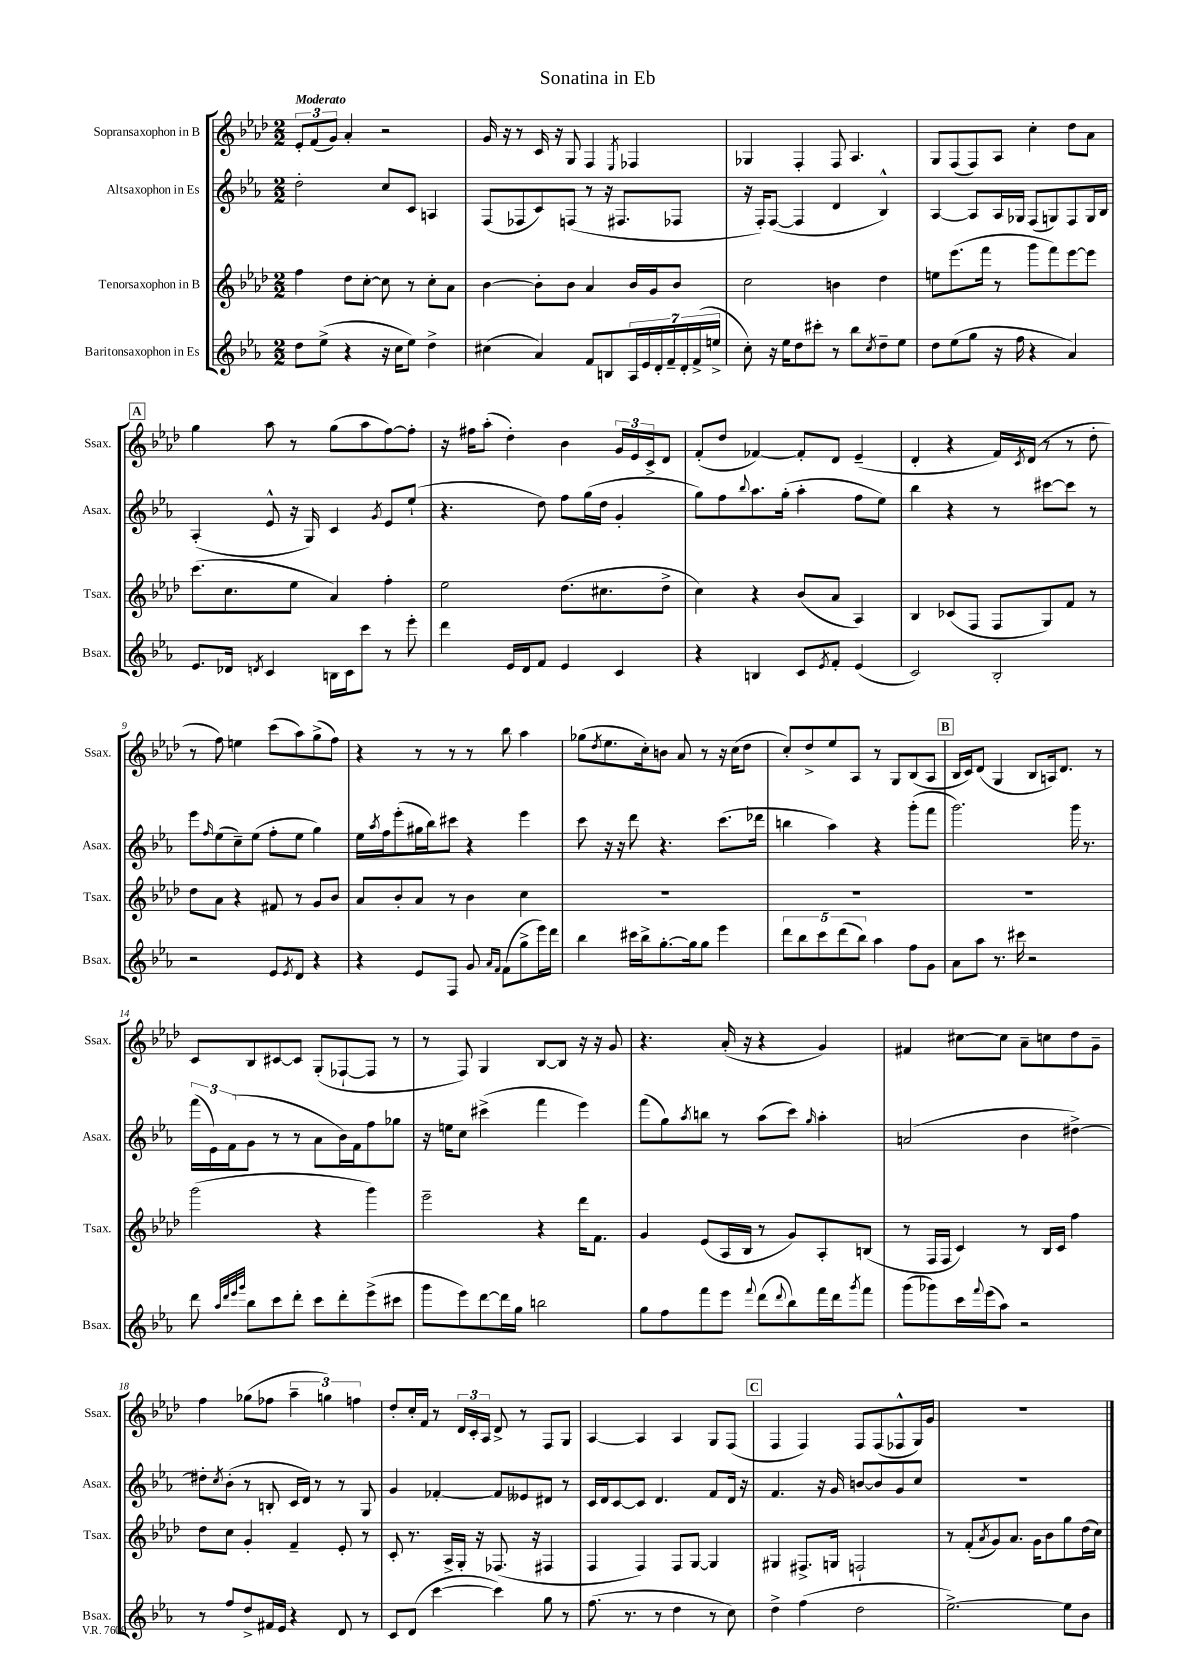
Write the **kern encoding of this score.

**kern	**kern	**kern	**kern
*staff4	*staff3	*staff2	*staff1
*clefG2	*clefG2	*clefG2	*clefG2
*k[b-e-a-]	*k[b-e-a-d-]	*k[b-e-a-]	*k[b-e-a-d-]
*M2/2	*M2/2	*M2/2	*M2/2
8dd\L	4ff\	2dd'\	12e-'/L
.	.	.	(12f/
(8ee-^\J	.	.	.
.	.	.	12g/J)
4r	8dd-\L	.	4a-'/
.	[8cc'\J	.	.
16r	8cc\]	8cc/L	2r
16cc\LK	.	.	.
8ee-\J)	8r	8c/J	.
4dd^\	8cc'\L	4A/	.
.	8a-\J	.	.
=	=	=	=
(4cc#\	[4b-\	(8F/L	16g/
.	.	.	16r
.	.	8F-/	8r
4a-/)	8b-'\]L	8c/)	16c/
.	.	.	16r
.	8b-\J	(8F/J	8G/
8f/L	4a-/	8r	4F/
8B/	.	16r	.
.	.	8.F#/L	.
.	.	.	8qE-/
28A-/L	16b-/LL	.	4F-/
28e-/	.	.	.
.	16g/J	.	.
28d'/	.	.	.
28f~/	.	.	.
.	8b-/J	8F-/J	.
28d'/	.	.	.
(28f^/	.	.	.
28ee^/JJ	.	.	.
=	=	=	=
8cc'\)	2cc\	16r	4G-/
.	.	16F'/LK)	.
16r	.	([8F/J	.
16ee-\LK	.	.	.
8dd\	.	4F/]	4F'/
8ccc#'\J	.	.	.
8r	4b\	4d/	8F/
8bb-\L	.	.	4.A-/
8qcc/	.	.	.
8dd~\	4dd-\	4B-^^/)	.
8ee-\J	.	.	.
=	=	=	=
8dd\L	8ee\L	[4A-/	8G/L
(8ee-\	(8.eee-\	.	(8F/
8gg\J	.	8A-/]L	8F/)
.	16fff\Jk	.	.
16r	8r	16A-/L	8A-/J
16ff\	.	16G-/JJ	.
4r	8ggg\L	(8F/L	4cc'\
.	8fff\)	8G/)	.
4a-/)	[8eee-\	8F/	8dd-\L
.	8eee-\]J	16G/L	8a-\J
.	.	16B-/JJ	.
=	=	=	=
8.e-/L	(8.ccc\L	(4A-'/	4gg\
16d-/Jk	8.cc\	.	.
8qd/	.	.	.
4c/	.	8e-^^/	8aa-\
.	8ee-\J	16r	8r
.	.	16G/)	.
16B\LL	4a-/)	4c/	(8gg\L
16c\J	.	.	.
8ccc\J	.	.	8aa-\
.	.	8qg/	.
8r	4ff'\	8e-/L	[8ff\)
8eee-'\	.	(8ee-`/J	8ff'\]J
=	=	=	=
4ddd\	2ee-\	4.r	16r
.	.	.	16ff#\LK
.	.	.	(8aa-'\J
16e-/LL	.	.	4dd-'\)
16d/J	.	.	.
8f/J	.	8dd\)	.
4e-/	(8.dd-\L	8ff\L	4b-\
.	.	(16gg\L	.
.	8.cc#\	16dd\JJ	.
4c/	.	4g'/	24g/LL
.	.	.	24e-/
.	.	.	24c^/J
.	8dd-^\J	.	8d-/J
=	=	=	=
4r	4cc\)	8gg\L)	(8f'/L
.	.	8ff\	8dd-/J
.	.	8qqbb-/	.
4B/	4r	8.aa-\	[4f-/)
.	.	(16gg'\Jk	.
8c/L	(8b-/L	4aa-'\	8f-'/]L
8qe-/	.	.	.
8f'/J	8a-/J	.	8d-/J
(4e-/	4A-/)	8ff\L	(4e-~/
.	.	8ee-\J)	.
=	=	=	=
2c/)	4B-/	4bb-\	4d-'/
.	(8c-/L	4r	4r
.	8F/J	.	.
2B-'/	8F/L	8r	16f/LL)
.	.	.	8qc/
.	.	.	(16d-/JJ
.	8G/)	[8ccc#\L	8r
.	8f/J	8ccc#\]J	8r
.	8r	8r	8dd-'\
=	=	=	=
2r	8dd-\L	8eee-\L	8r
.	.	16qqff/	.
.	8a-\J	(8ee-\	8ff\)
.	4r	8cc~\)	4ee\
.	.	(8ee-\J	.
8e-/L	8f#/	8ff'\L	(8ccc\L
8qe-/	.	.	.
8d/J	8r	8ee-\J	8aa-\)
4r	8g/L	4gg\)	(8gg^\
.	8b-/J	.	8ff\J)
=	=	=	=
4r	8a-/L	16ee-\LL	4r
.	.	8qaa-/	.
.	.	16ff\J	.
.	8b-'/	(8eee-'\	.
8e-/L	8a-/J	16gg#\L	8r
.	.	16bb-\J)	.
8F/J	8r	8ccc#\J	8r
8g/	4b-\	4r	8r
16qqa-/LL	.	.	.
16qqf/JJ	.	.	.
(8f\L	.	.	8bb-\
8gg^\	4cc\	4eee-\	4aa-\
16eee-\L)	.	.	.
16ddd\JJ	.	.	.
=	=	=	=
4bb-\	1r	8ccc\	(8gg-\L
.	.	.	8qdd-/
.	.	16r	8.ee-\
.	.	16r	.
16ccc#\LL	.	8ddd\	.
16bb-^\J	.	.	16cc'\k)
[8.gg'\	.	4.r	8b\J
.	.	.	8a-/
16gg\]k	.	.	.
8gg\J	.	.	8r
4eee-\	.	(8.ccc\L	16r
.	.	.	(16cc\LK
.	.	.	8dd-\J
.	.	16ddd-\Jk	.
=	=	=	=
10ddd\L	1r	4bb\	8cc'/L)
10bb-\	.	.	.
.	.	.	8dd-^/
10ccc\	.	.	.
.	.	4aa-\)	8ee-/
(10ddd\	.	.	.
.	.	.	8A-/J
10bb-\J)	.	.	.
4aa-\	.	4r	8r
.	.	.	8G/L
8ff\L	.	(8ggg'\L	(8B-/
8g\J	.	8fff\J	8A-/J
=	=	=	=
8a-\L	1r	2.ggg\)	16B-/LL
.	.	.	16c/J)
8aa-\J	.	.	(8d-/J
8.r	.	.	4G/
16ccc#\	.	.	.
2r	.	.	8B-/L
.	.	.	16A/k)
.	.	.	8.d-/J
.	.	16ggg\	.
.	.	8.r	.
.	.	.	8r
=	=	=	=
8ddd\	(2ggg\	(24fff\LL	8c/L
.	.	24e-\)	.
.	.	(24f\J	.
32qqaa-/LLL	.	.	.
32qqddd/	.	.	.
32qqeee-/	.	.	.
32qqggg/JJJ	.	.	.
8bb-\L	.	8g\J	8B-/
8ccc\	.	8r	[8c#/
8ddd'\J	.	8r	8c#/]J
8ccc\L	4r	8a-\L	(8G'/L
8ddd'\	.	16b-\L)	[8F-`/
.	.	16f\J	.
(8eee-^\	4ggg\)	8ff\	8F-/]J
8ccc#\J	.	8gg-\J	8r
=	=	=	=
8ggg\L	2eee-~\	16r	8r
.	.	16ee\LK	.
8eee-\)	.	8cc\J	8F/)
[8ddd\	.	(4ccc#^\	4G/
16ddd\]L	.	.	.
16gg\JJ	.	.	.
2bb\	4r	4fff\	[8B-/L
.	.	.	8B-/]J
.	16ddd-\LK	4eee-\)	16r
.	8.f\J	.	16r
.	.	.	8g/
=	=	=	=
8gg\L	4g/	(8fff\L	4.r
8ff\	.	8gg\)	.
.	.	8qaa-/	.
8fff\	(8e-/L	8bb\J	.
8eee-\J	16A-/L	8r	(16a-'/
.	16B-/JJ	.	16r
8qqfff/	.	.	.
(8ddd\L	8r	(8aa-\L	4r
8qqddd/	.	.	.
8bb-\)	8g/L)	8ccc\J)	.
.	.	16qqgg/	.
16fff\L	8A-'/	4aa-'\	4g/)
16ddd\J	.	.	.
8qggg/	.	.	.
8fff\J	(8B/J	.	.
=	=	=	=
(8ggg\L	8r	(2a/	4f#/
8ggg-\)	16F/LL	.	.
.	16F/JJ	.	.
16ccc\L	4c/)	.	[8cc#\L
8qqfff/	.	.	.
(16eee-\J	.	.	.
8aa-\J)	.	.	8cc#\]J
2r	8r	4b-\	8a-~\L
.	16B-/LL	.	8cc\
.	16c/JJ	.	.
.	4ff\	[4dd#^\)	8dd-\
.	.	.	8g~\J
=	=	=	=
8r	8dd-\L	8dd#'\]L	4ff\
.	.	8qcc/	.
8ff/L	8cc\J	(8b-'\J	.
8dd^/	4g'/	8r	(8gg-\L
16f#/L	.	8B'/	8ff-\J
16e-/JJ	.	.	.
4r	4f~/	16c/LL	6aa-~\
.	.	16d/JJ)	.
.	.	8r	.
.	.	.	6gg\)
8d/	8e-'/	8r	.
.	.	.	6ff\
8r	8r	8G/	.
=	=	=	=
8c/L	8c'/	4g/	8dd-'/L
(8d/J	8.r	.	16cc'/L
.	.	.	16f/JJ
[4ccc\	.	[4f-'/	8r
.	16A-^/LL	.	.
.	16G'/JJ	.	24d-/LL
.	.	.	24c'/
.	16r	.	.
.	.	.	24A-/JJ
4ccc\])	(8.F-/	8f-/]L	8d-^/
.	.	8e--/	8r
.	16r	.	.
8gg\	4F#/	8d#/J	8F/L
8r	.	8r	8G/J
=	=	=	=
(8.ff\	4F/	16c/LL	[4A-/
.	.	16d/J	.
.	.	[8c/	.
8.r	.	.	.
.	4F/)	8c/]J	4A-/]
8r	.	4.d/	.
4dd\	8F/L	.	4A-/
.	[8G/J	.	.
8r	4G/]	8f/L	8G/L
8cc\)	.	16d/Jk	(8F/J
.	.	16r	.
=	=	=	=
4dd^\	4G#/	4.f/	4F/
(4ff\	8.F#^/L	.	4F/)
.	.	16r	.
.	16G/Jk	16g/	.
2dd\	2F`/	[8b/L	8F/L
.	.	8b/]	(8F/
.	.	8g/	8F-^^/
.	.	8cc/J	16G/L)
.	.	.	16g/JJ
=	=	=	=
[2.ee-^\)	8r	1r	1r
.	(8f'/L	.	.
.	8qa-/	.	.
.	8g/)	.	.
.	8.a-/J	.	.
.	16g\LK	.	.
.	8b-\	.	.
8ee-\]L	8gg\	.	.
8b-\J	(16dd-\L	.	.
.	16cc\JJ)	.	.
==	==	==	==
*-	*-	*-	*-
